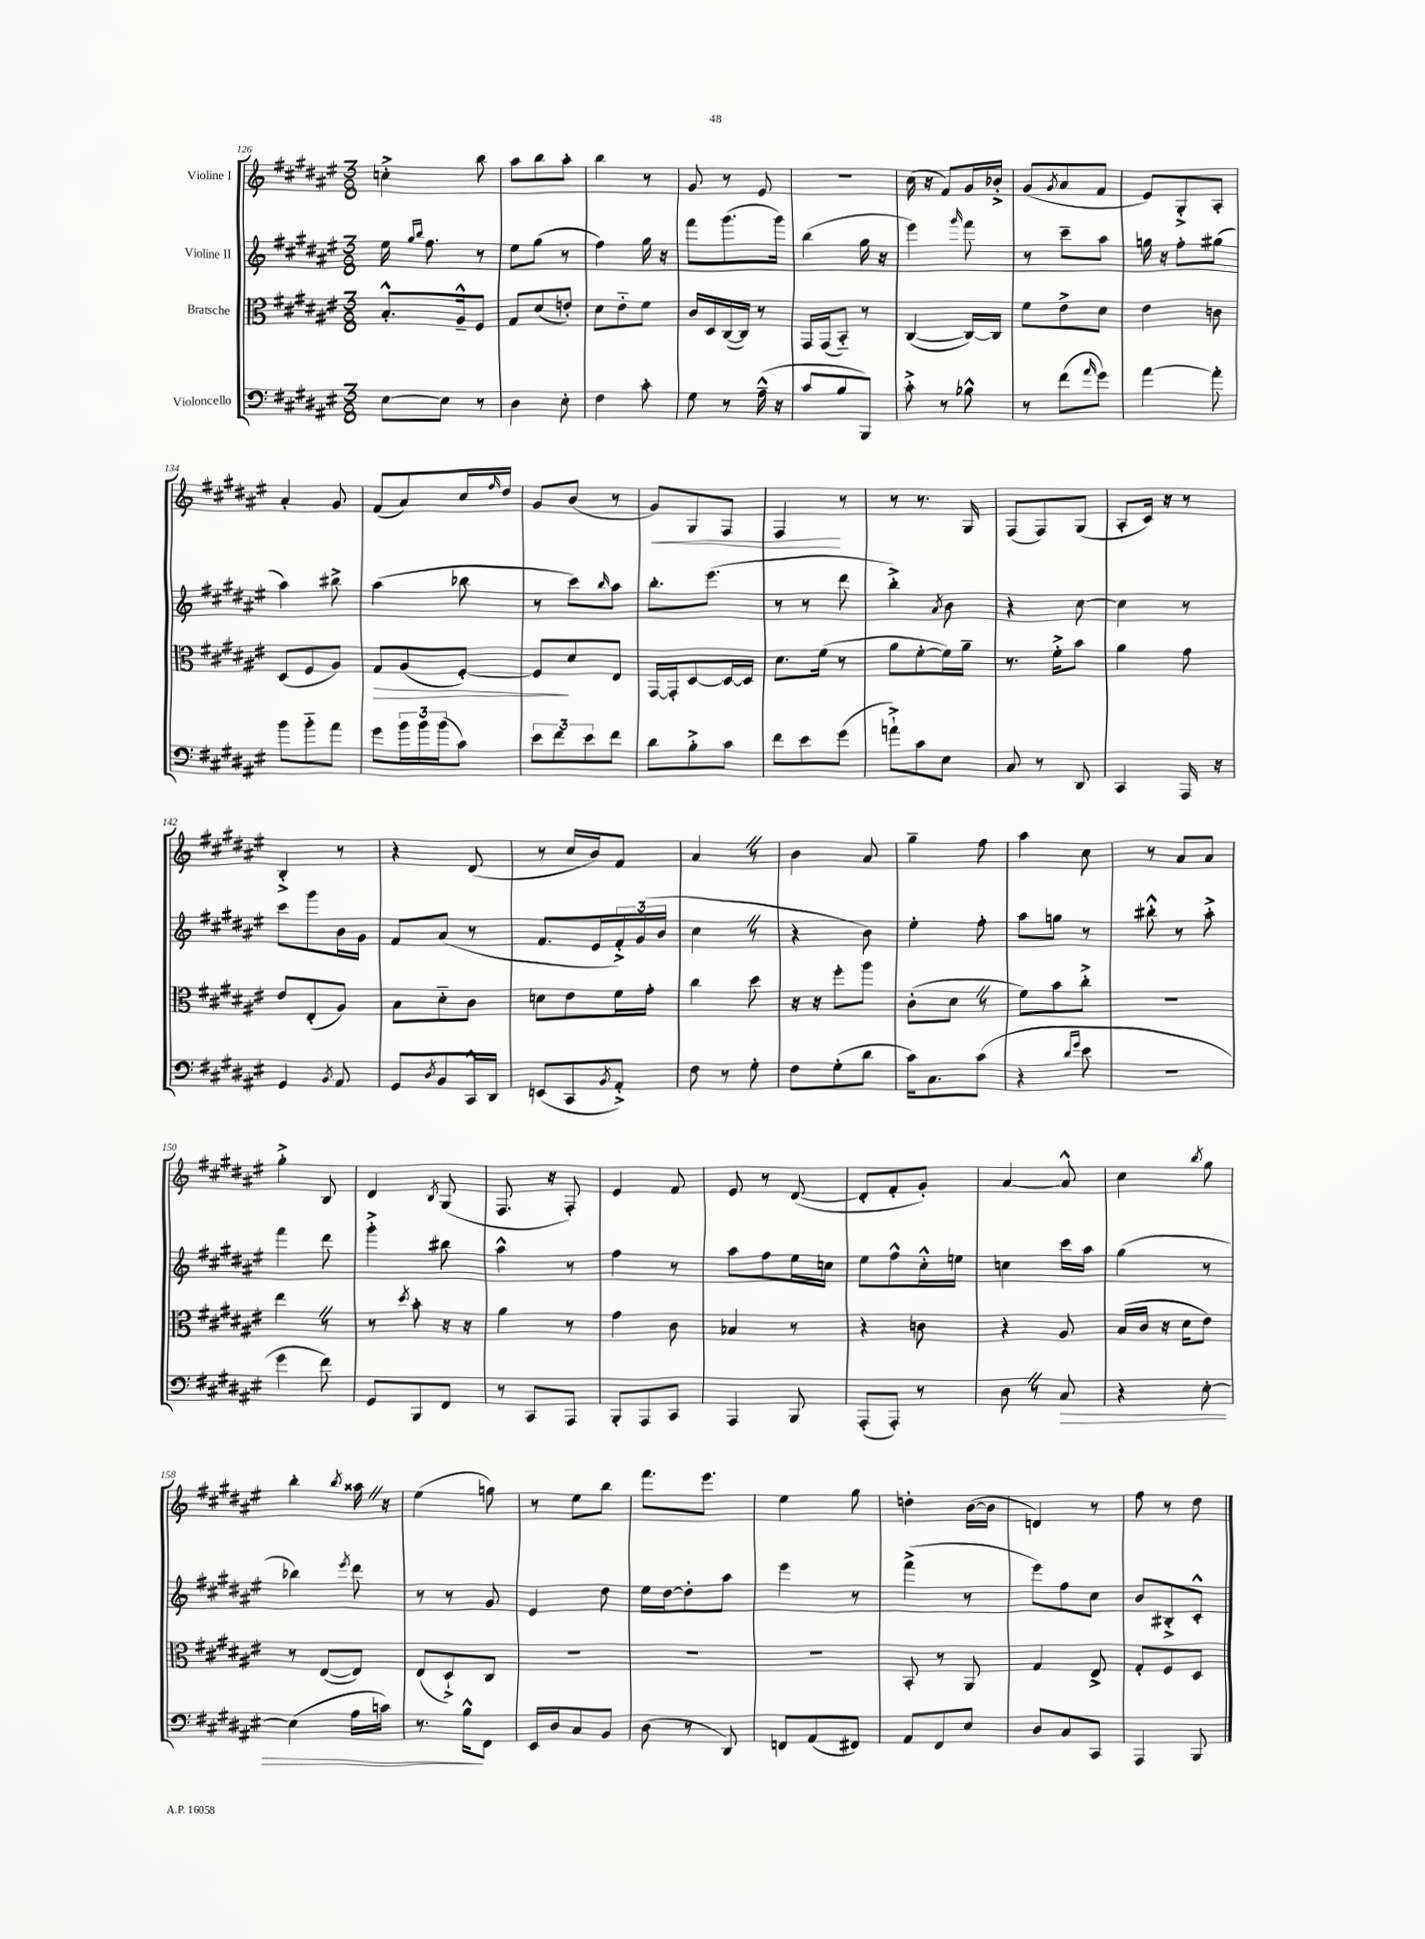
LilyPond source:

<<
\new StaffGroup <<
\new Staff = "s0" \with { instrumentName = "Violine I" } {
    \clef treble \key fis \major \numericTimeSignature \time 3/8
    c''4-.-> b''8 |
    ais''8 b''8 ais''8-. |
    b''4 r8 |
    gis'8 r8 eis'8 |
    R4. |
    cis''16( r16 fis'8) gis'16 bes'16-.-> |
    gis'8( \acciaccatura { gis'8 } ais'8 fis'8 |
    eis'8) gis8-.-> ais8-. |
    ais'4-. gis'8 |
    fis'8( ais'8) cis''16 \grace { fis''16 } dis''16 |
    gis'8 b'8( r8 |
    gis'8\<) gis8 fis8 |
    fis4\! r8 |
    r8 r8. gis16 |
    fis8( fis8) gis8( |
    ais8-. cis'16) r16 r8 |
    b4-.-> r8 |
    r4 dis'8( |
    r8 cis''16 b'16) fis'8 |
    ais'4 \once \override BreathingSign.text = \markup { \musicglyph "scripts.caesura.straight" } \breathe r8 |
    b'4 ais'8 |
    gis''4-- fis''8 |
    ais''4 cis''8 |
    r8 ais'8 ais'8 |
    gis''4-.-> b8 |
    dis'4 \acciaccatura { b8 } gis8( |
    fis8. r16 fis8-.) |
    eis'4 fis'8 |
    eis'8 r8 dis'8~( |
    dis'8-. fis'8-. gis'8-.) |
    ais'4~ ais'8-^ |
    cis''4 \acciaccatura { b''8 } gis''8 |
    b''4-. \acciaccatura { b''8 } aisis''16 \once \override BreathingSign.text = \markup { \musicglyph "scripts.caesura.straight" } \breathe r16 |
    eis''4( g''8) |
    r8 eis''8 b''8 |
    fis'''8. eis'''8. |
    eis''4 gis''8 |
    d''4-. b'16~( b'16 |
    d'4) r8 |
    fis''8 r8 dis''8 \bar "|." |
}
\new Staff = "s1" \with { instrumentName = "Violine II" } {
    \clef treble \key fis \major \numericTimeSignature \time 3/8
    eis''16 \grace { gis''16 b''16 } fis''8. r8 |
    eis''8 gis''8( r8 |
    fis''4) gis''16 r16 |
    fis'''8 gis'''8.( gis'''16) |
    b''4( gis''16 r16 |
    eis'''4) \grace { gis'''16 } fis'''8 |
    r8 cis'''8-- ais''8 |
    g''16 r16 fis''8-. gis''8( |
    ais''4) bis''8-> |
    ais''4( bes''8 |
    r8 cis'''8) \grace { b''16 } ais''8 |
    b''8.-. eis'''8.( |
    r8 r8 dis'''8 |
    b''4-.->) \acciaccatura { ais'8 } b'8 |
    r4 cis''8~ |
    cis''4 r8 |
    cis'''8 gis'''8 b'16 gis'16 |
    fis'8 ais'8( r8 |
    fis'8. eis'16 \tuplet 3/2 { fis'16-.->) gis'16( b'16 } |
    cis''4 \once \override BreathingSign.text = \markup { \musicglyph "scripts.caesura.straight" } \breathe r8 |
    r4 b'8) |
    eis''4-. fis''8-. |
    ais''8 g''8 r8 |
    bis''8-.-^ r8 ais''8-.-> |
    fis'''4 dis'''8 |
    gis'''4-.-> bis''8 |
    ais''4-^ r8 |
    fis''4 r8 |
    ais''8 fis''8 eis''16 c''16 |
    eis''8 fis''8-^ cis''16-.-^ e''16 |
    c''4 cis'''16 ais''16 |
    gis''4( r8 |
    bes''4) \acciaccatura { eis'''8 } dis'''8 |
    r8 r8 gis'8 |
    eis'4 dis''8 |
    eis''16 dis''16~ dis''8-. ais''8 |
    eis'''4 r8 |
    fis'''4->( r8 |
    eis'''8) fis''8 cis''8 |
    b'8 bis8-.-> cis'8-.-^ \bar "|." |
}
\new Staff = "s2" \with { instrumentName = "Bratsche" } {
    \clef alto \key fis \major \numericTimeSignature \time 3/8
    b8.-.-^ ais16---^ fis8 |
    gis8 dis'8( e'8-.) |
    dis'8 eis'8-_ fis'8 |
    cis'16 dis16 cis16~( cis16) r8 |
    gis,16 gis,16( b,8-_) r8 |
    cis4~( cis16~) cis16 |
    fis'8 eis'8-> dis'8 |
    eis'4 c'8 |
    dis8( fis8 ais8) |
    gis8\> ais8( fis8~-.) |
    fis8\! dis'8 eis8 |
    gis,16~ gis,16-. dis8~ dis16~ dis16 |
    dis'8. fis'16( r8 |
    ais'8 fis'8~-. fis'16) ais'16-- |
    r8. fis'16-.-> b'8 |
    ais'4 gis'8 |
    eis'8 eis8-.( ais8) |
    b8 dis'8-_ cis'8 |
    d'8 eis'8 fis'16 gis'16-. |
    cis''4 dis''8 |
    r16 r16 fis''8-. ais''8 |
    cis'8-.( dis'8 \once \override BreathingSign.text = \markup { \musicglyph "scripts.caesura.straight" } \breathe r8 |
    fis'8) b'8 cis''8-.-> |
    R4. |
    eis''4 \once \override BreathingSign.text = \markup { \musicglyph "scripts.caesura.straight" } \breathe r8 |
    r8 \acciaccatura { dis''8 } b'8-. r16 r16 |
    ais'4 r8 |
    gis'4 cis'8 |
    bes4 r8 |
    r4 c'8 |
    r4 ais8 |
    b16( cis'16 r16 dis'16 eis'8) |
    r8 eis8~( eis8) |
    eis8( dis8-!->) cis8 |
    R4. |
    R4. |
    R4. |
    b,8-. r8 ais,8 |
    gis4 eis8-> |
    gis8-. fis8 dis8 \bar "|." |
}
\new Staff = "s3" \with { instrumentName = "Violoncello" } {
    \clef bass \key fis \major \numericTimeSignature \time 3/8
    eis8~ eis8 r8 |
    dis4 eis8-. |
    fis4 cis'8-. |
    gis8 r8 ais16---^( r16 |
    cis'8 b8 b,,8) |
    cis'8-.-> r8 bes8-^ |
    r8 fis'8( \grace { ais'16 } gis'8) |
    ais'4~ ais'8-. |
    b'8 b'8-_ ais'8 |
    gis'8 \tuplet 3/2 { b'16 b'16 b'16( } cis'8) |
    \tuplet 3/2 { eis'8 fis'8 eis'8 } fis'8 |
    dis'8 b8-.-> cis'8 |
    fis'8 eis'8 gis'8( |
    a'8-!->) cis'8 eis8 |
    cis8 r8 dis,8 |
    cis,4 ais,,16 r16 |
    gis,4 \acciaccatura { b,8 } ais,8 |
    gis,8 \acciaccatura { dis8 } b,8 cis,16-^ dis,16 |
    e,8( cis,8 \acciaccatura { b,8 } ais,8-.->) |
    fis8 r8 gis8-. |
    fis8 gis8-.( dis'8 |
    cis'16) cis8. cis'8( |
    r4 \grace { dis'16 gis'16 } eis'8 |
    R4. |
    gis'4 fis'8) |
    gis,8 b,,8 fis,8 |
    r8 cis,8 ais,,8 |
    b,,8-. ais,,8 cis,8 |
    ais,,4 b,,8 |
    ais,,8-.( ais,,8-.) r8 |
    dis8 \once \override BreathingSign.text = \markup { \musicglyph "scripts.caesura.straight" } \breathe r8 cis8\> |
    r4 eis8~-. |
    eis4( ais16 c'16) |
    r8. b16-^\! fis,8 |
    eis,16 dis16 cis8 b,8 |
    dis8( r8 dis,8) |
    f,8 ais,8( fis,8) |
    ais,8 fis,8 eis8 |
    dis8 cis8 cis,8 |
    ais,,4 b,,8 \bar "|." |
}
>>
>>
\layout { \context { \Score currentBarNumber = #126 } }
